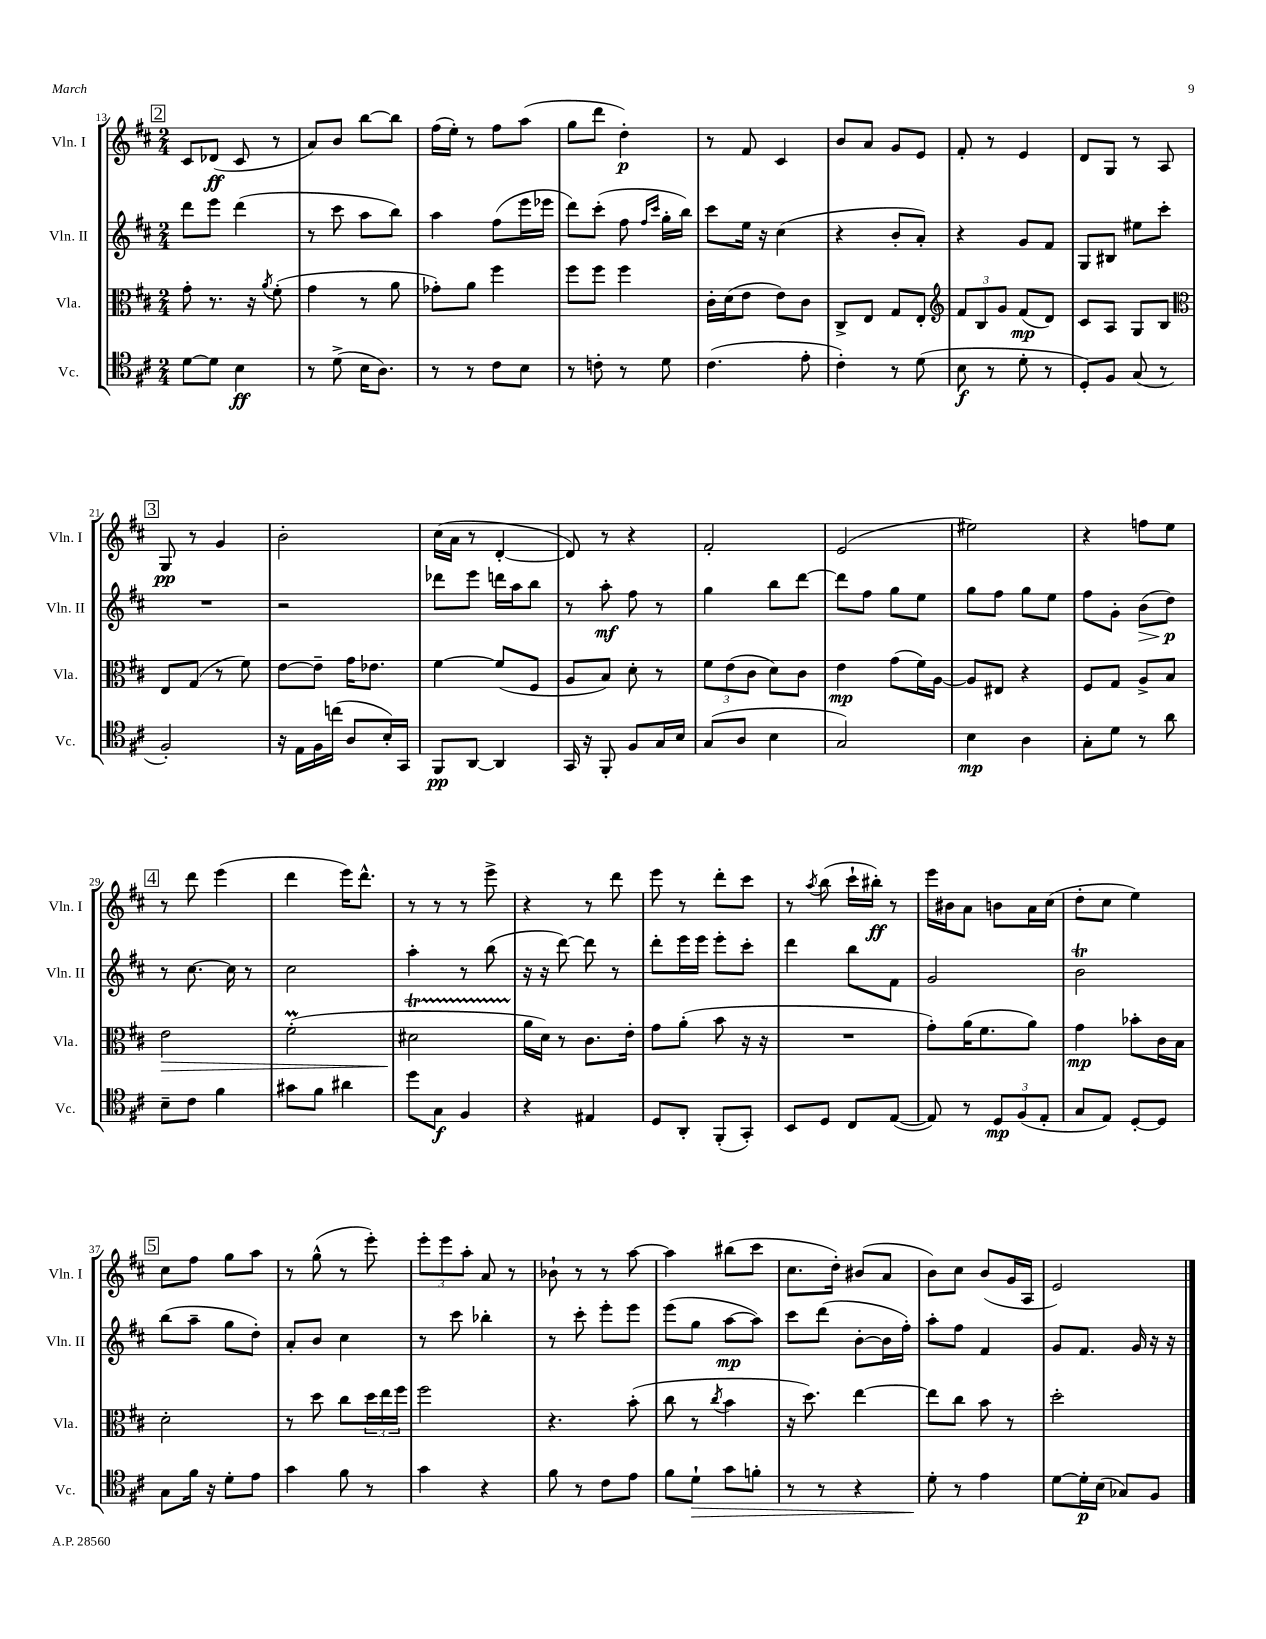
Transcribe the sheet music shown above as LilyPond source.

<<
\new StaffGroup <<
\new Staff = "s0" \with { instrumentName = "Vln. I" shortInstrumentName = "Vln. I" } {
    \clef treble \key d \major \numericTimeSignature \time 2/4
    \mark \markup { \box "2" } cis'8 des'8\ff( cis'8 r8 |
    a'8) b'8 b''8~ b''8 |
    fis''16( e''16-.) r8 fis''8 a''8( |
    g''8 d'''8 d''4-.\p) |
    r8 fis'8 cis'4 |
    b'8 a'8 g'8 e'8 |
    fis'8-. r8 e'4 |
    d'8 g8 r8 a8 |
    \mark \markup { \box "3" } g8\pp r8 g'4 |
    b'2-. |
    cis''16( a'16 r8 d'4~-. |
    d'8) r8 r4 |
    fis'2-. |
    e'2( |
    eis''2) |
    r4 f''8 e''8 |
    \mark \markup { \box "4" } r8 d'''8 e'''4( |
    d'''4 e'''16) d'''8.-^ |
    r8 r8 r8 e'''8-> |
    r4 r8 d'''8 |
    e'''8 r8 d'''8-. cis'''8 |
    r8 \acciaccatura { a''8 } b''8( cis'''16-! bis''16-.\ff) r8 |
    e'''16 bis'16 a'8 b'8 a'16 cis''16( |
    d''8-. cis''8 e''4) |
    \mark \markup { \box "5" } cis''8 fis''8 g''8 a''8 |
    r8 g''8-^( r8 e'''8-.) |
    \tuplet 3/2 { e'''8-. e'''8 a''8-. } a'8 r8 |
    bes'8-! r8 r8 a''8~ |
    a''4 bis''8( cis'''8 |
    cis''8. d''16-.) bis'8( a'8 |
    b'8) cis''8 b'8( g'16 a16 |
    e'2) \bar "|." |
}
\new Staff = "s1" \with { instrumentName = "Vln. II" shortInstrumentName = "Vln. II" } {
    \clef treble \key d \major \numericTimeSignature \time 2/4
    \mark \markup { \box "2" } d'''8 e'''8 d'''4( |
    r8 cis'''8 a''8 b''8) |
    a''4 fis''8( e'''16 ees'''16 |
    d'''8) cis'''8-.( fis''8 \grace { fis''16 cis'''16 } g''16-. b''16) |
    cis'''8 e''16 r16 cis''4( |
    r4 b'8-. a'8-.) |
    r4 g'8 fis'8 |
    g8 bis8 eis''8 cis'''8-. |
    \mark \markup { \box "3" } R2 |
    r2 |
    des'''8 e'''8 d'''16 a''16 b''8 |
    r8 a''8-.\mf fis''8 r8 |
    g''4 b''8 d'''8~ |
    d'''8 fis''8 g''8 e''8 |
    g''8 fis''8 g''8 e''8 |
    fis''8 g'8-. b'8\>( d''8\p\!) |
    \mark \markup { \box "4" } r8 cis''8.~ cis''16 r8 |
    cis''2 |
    a''4-. r8 b''8( |
    r16 r16 d'''8~) d'''8 r8 |
    d'''8-. e'''16 e'''16 e'''8-. cis'''8-. |
    d'''4 b''8 fis'8 |
    g'2 |
    b'2\trill |
    \mark \markup { \box "5" } b''8( a''8-- g''8 d''8-.) |
    a'8-. b'8 cis''4 |
    r8 cis'''8 bes''4-. |
    r8 cis'''8-. e'''8-. e'''8 |
    e'''8( g''8 a''8~\mp a''8) |
    cis'''8 d'''8( b'8~-. b'16 fis''16-.) |
    a''8-. fis''8 fis'4 |
    g'8 fis'8. g'16 r16 r16 \bar "|." |
}
\new Staff = "s2" \with { instrumentName = "Vla." shortInstrumentName = "Vla." } {
    \clef alto \key d \major \numericTimeSignature \time 2/4
    \mark \markup { \box "2" } g'8-. r8. r16 \acciaccatura { a'8 } fis'8-.( |
    g'4 r8 a'8 |
    ges'8-.) a'8 fis''4 |
    fis''8 fis''8 fis''4 |
    cis'16-. d'16( e'8 e'8) cis'8 |
    cis8-> e8 g8 e8-. |
    \clef treble \tuplet 3/2 { fis'8 b8 g'8 } fis'8\mp( d'8) |
    cis'8 a8 g8 b8 |
    \mark \markup { \box "3" } \clef alto e8 g8( r8 fis'8) |
    e'8~ e'8-- g'16 ees'8. |
    fis'4~ fis'8( fis8 |
    a8 b8) d'8-. r8 |
    \tuplet 3/2 { fis'8 e'8( cis'8 } d'8) cis'8 |
    e'4\mp g'8( fis'16) a16~ |
    a8 eis8 r4 |
    fis8 g8 a8-> b8 |
    \mark \markup { \box "4" } e'2\> |
    fis'2-.\prall( |
    dis'2\startTrillSpan\! |
    a'16\stopTrillSpan d'16) r8 cis'8. e'16-. |
    g'8 a'8-.( b'8 r16 r16 |
    R2 |
    g'8-.) a'16( fis'8. a'8) |
    g'4\mp bes'8-. cis'16 b16 |
    \mark \markup { \box "5" } d'2-. |
    r8 d''8 cis''8 \tuplet 3/2 { d''16 e''16 fis''16 } |
    fis''2 |
    r4. b'8-.( |
    cis''8 r8 \acciaccatura { cis''8 } b'4 |
    r16 d''8.) e''4~ |
    e''8 cis''8 b'8 r8 |
    d''2-. \bar "|." |
}
\new Staff = "s3" \with { instrumentName = "Vc." shortInstrumentName = "Vc." } {
    \clef tenor \key d \major \numericTimeSignature \time 2/4
    \mark \markup { \box "2" } d'8~ d'8 b4\ff |
    r8 d'8->( b16 a8.) |
    r8 r8 cis'8 b8 |
    r8 c'8-. r8 d'8 |
    cis'4.( e'8-. |
    cis'4-.) r8 d'8( |
    b8\f r8 d'8-. r8 |
    d8-.) fis8 g8( r8 |
    \mark \markup { \box "3" } fis2-.) |
    r16 e16 fis16 c''16( a8 b16-.) g,16 |
    fis,8\pp a,8~ a,4 |
    g,16 r16 fis,8-. fis8 g16 b16 |
    g8( a8 b4 |
    g2) |
    b4\mp a4 |
    g8-. d'8 r8 a'8 |
    \mark \markup { \box "4" } b8-- cis'8 fis'4 |
    gis'8 fis'8 ais'4 |
    d''8 g8\f fis4 |
    r4 eis4 |
    d8 a,8-. fis,8-.( g,8-.) |
    b,8 d8 cis8 e8~( |
    e8) r8 \tuplet 3/2 { d8\mp fis8( e8-. } |
    g8 e8) d8~-. d8 |
    \mark \markup { \box "5" } g8 fis'16 r16 d'8-. e'8 |
    g'4 fis'8 r8 |
    g'4 r4 |
    fis'8 r8 cis'8 e'8 |
    fis'8 d'8-!\> g'8 f'8-. |
    r8 r8 r4 |
    d'8-.\! r8 e'4 |
    d'8~ d'16-.\p b16( ges8) fis8 \bar "|." |
}
>>
>>
\layout { \context { \Score currentBarNumber = #13 } }
